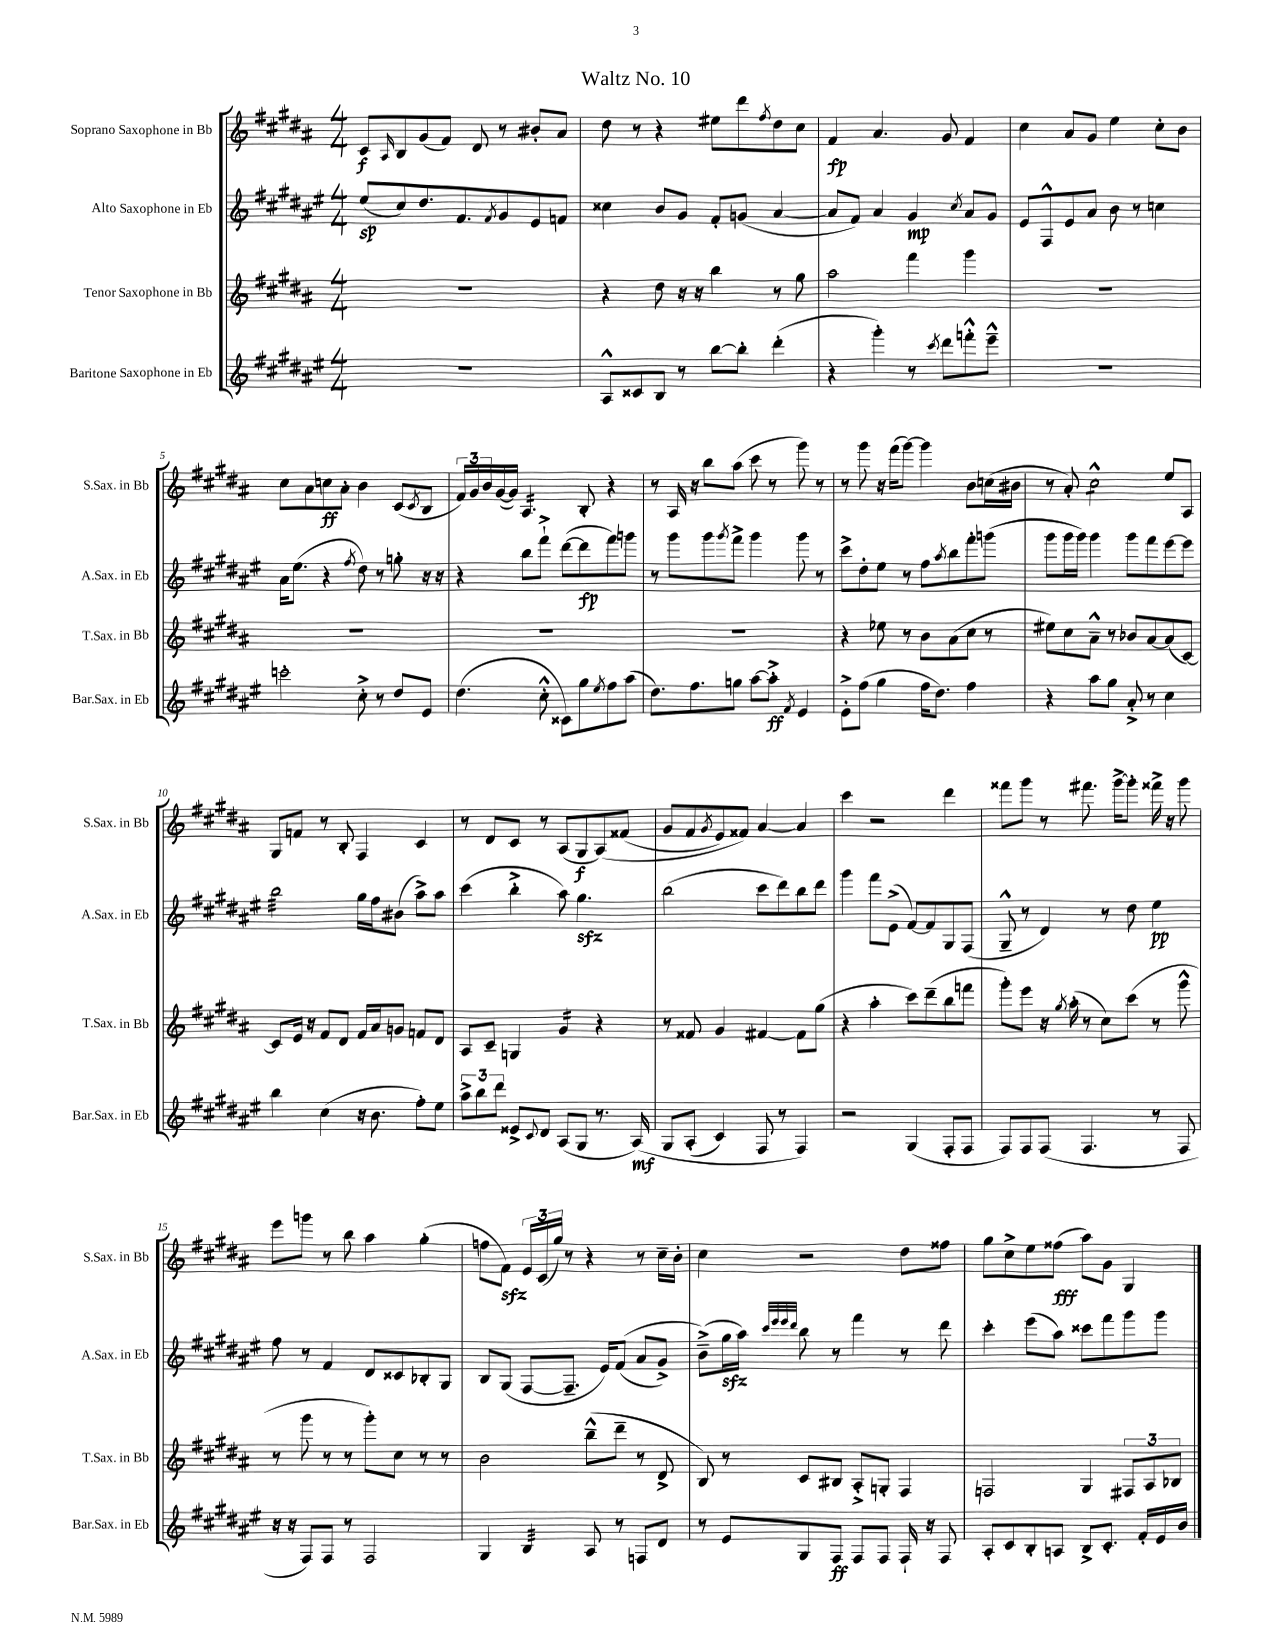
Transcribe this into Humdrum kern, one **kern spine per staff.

**kern	**kern	**kern	**kern
*staff4	*staff3	*staff2	*staff1
*clefG2	*clefG2	*clefG2	*clefG2
*k[f#c#g#d#a#e#]	*k[f#c#g#d#a#]	*k[f#c#g#d#a#e#]	*k[f#c#g#d#a#]
*M4/4	*M4/4	*M4/4	*M4/4
1r	1r	(8ee#	8c#
.	.	.	16qqA#
.	.	8cc#)	8B
.	.	8.dd#	(8g#
.	.	.	8f#)
.	.	8.f#	.
.	.	.	8d#
.	.	8qf#	.
.	.	8g#	8r
.	.	8e#	8b#'
.	.	8f	8a#
=	=	=	=
8A#^^	4r	4cc##	8dd#
8c##	.	.	8r
8B	8dd#	8b	4r
8r	16r	8g#	.
.	16r	.	.
[8bb	4bb	8f#'	8ee#
8bb']	.	(8g	8ddd#
.	.	.	8qff#
(4ddd#'	8r	[4a#	8dd#
.	8gg#	.	8cc#
=	=	=	=
4r	2aa#	8a#]	4f#
.	.	8f#)	.
4ggg#')	.	4a#	4.a#
8r	4fff#	4g#	.
8qccc#	.	.	.
8ddd#	.	.	8g#
.	.	8qcc#	.
8fff'^^	4ggg#	8a#	4f#
8eee#~^^	.	8g#	.
=	=	=	=
1r	1r	8e#	4cc#
.	.	8F#^^	.
.	.	8e#	8a#
.	.	8a#	8g#
.	.	8b	4ee
.	.	8r	.
.	.	4cc	8cc#'
.	.	.	8b
=	=	=	=
2ccc'	1r	16a#	8cc#
.	.	(8.ee#	.
.	.	.	8a#
.	.	4r	8cc
.	.	.	8a#'
.	.	8qff#	.
8cc#'^	.	8dd#)	4b
8r	.	8r	.
8dd#	.	8gg'	(8c#
.	.	.	8qc#
8e#	.	16r	8B
.	.	16r	.
=	=	=	=
(4.dd#	1r	4r	24f#)
.	.	.	24g#
.	.	.	24b
.	.	.	([16g#
.	.	.	16g#])
.	.	8bb	4.A#
8cc#'^^	.	8fff#`^	.
8c##)	.	([8ddd#	.
8gg#	.	8ddd#]	8B'
8qee#	.	.	.
8ff#	.	8fff#)	4r
(8aa#	.	8ggg	.
=	=	=	=
8.dd#)	1r	8r	8r
.	.	8ggg#	16A#
8.ff#	.	.	16r
.	.	8ggg#	8bb
.	.	8qggg#	.
8gg	.	8fff#^	(8aa#
[8aa#	.	4ggg#	8ccc#
8aa#'^]	.	.	8r
8qf#	.	.	.
4e#	.	8ggg#	8ggg#)
.	.	8r	8r
=	=	=	=
8e#'^	4r	8ccc#^	8r
(8ff#	.	8dd#'	8ggg#
4gg#	8ee-	8ee#	16r
.	.	.	(16fff#
.	8r	8r	[8ggg#)
16ff#	8b	8ff#	4ggg#]
8.dd#)	.	.	.
.	.	8qaa#	.
.	(8a#	8bb	.
4ff#	8cc#	8fff#'	8b
.	8r	(8ggg	(16cc
.	.	.	16b#
=	=	=	=
4r	8ee#)	8ggg#	8r
.	8cc#	16ggg#	8a#')
.	.	16ggg#)	.
8aa#	8a#~^^	4ggg#	2cc#^^
8gg#	8r	.	.
8a#'^	8b-	8ggg#	.
8r	[8a#	8fff#	.
4cc#	(8a#]	[8eee#	8ee
.	[8c#)	8eee#]	8A#
=	=	=	=
4bb	8c#]	2bb	8G#
.	16e	.	8f
.	16r	.	.
(4cc#	8f#	.	8r
.	8d#	.	8B'
16r	16f#	16gg#	4F#
8.b	16a#	16ff#	.
.	8g	(8b#	.
8ff#')	8f	8aa#^)	4c#
8ee#	8d#	8aa#	.
=	=	=	=
12aa#^	8A#	(4ccc#	8r
12bb	.	.	.
.	8c#~	.	8d#
12ddd#	.	.	.
8e##^	4G	4bb'^	8c#
8qqc#	.	.	.
8d#	.	.	8r
(8A#	4g#	8aa#)	(8A#
8G#	.	4.gg#	8G#
8.r	4r	.	&(8A#)
.	.	.	(8f##
&(16A#)	.	.	.
=	=	=	=
8G#	8r	(2bb	8g#
(8A#'	8f##	.	8f#
.	.	.	8qg#
4c#)	4g#	.	8e)
.	.	.	8f##&)
8F#	[4f#	8ccc#	[4a#
8r	.	8ddd#)	.
4F#&)	8f#]	8bb	4a#]
.	(8gg#	8ddd#	.
=	=	=	=
2r	4r	4ggg#	4ccc#
.	4aa#'	8fff#	2r
.	.	(8e#^	.
(4G#	8ccc#)	[8f#)	.
.	(8ddd#~	8f#]	.
8F#'	8bb	8G#	4ddd#
8F#	8fff	(8F#	.
=	=	=	=
8F#)	8ggg#')	8G#~^^	8fff##
8F#	8eee	8r	8ggg#
(8F#	16r	4d#)	8r
.	8qgg#	.	.
.	(16aa#'	.	.
4.F#	8r	.	8.fff#
.	8cc#)	8r	.
.	.	.	[16ggg#^
.	(8ccc#	8dd#	8ggg#']
8r	8r	4ee#	16fff##^
.	.	.	16r
8F#	8ggg#^^	.	8ggg#
=	=	=	=
16r	8r	8ff#	8eee
16r	.	.	.
8F#)	8ggg#	8r	8ggg
8F#	8r	4f#	8r
8r	8r	.	8bb
2F#	8ggg#')	8d#	4aa#
.	8cc#	8c##	.
.	8r	8B-'	(4gg#'
.	8r	8G#	.
=	=	=	=
4G#	2b	8B	8ff
.	.	(8G#	8f#)
4B	.	[8F#	24e
.	.	.	(24c#
.	.	.	24gg#)
.	.	8.F#~]	8r
8A#	(8bb~^^	.	4r
.	.	16e#)	.
8r	8ddd#~	&((8f#	.
8F	8r	8a#	8r
8d#	8d#^	8g#^)	16cc#~
.	.	.	16b'
=	=	=	=
8r	8B)	(8b~^&)	4cc#
8e#	8r	16gg#	.
.	.	16aa#)	.
.	.	32qqccc#	.
.	.	32qqeee#	.
.	.	32qqeee#	.
.	.	32qqddd#	.
8G#	8c#	8bb	2r
8F#	8B#	8r	.
8F#	8A#'^	4fff#	.
8F#	8G'	.	.
16F#`	4F#	8r	8dd#
16r	.	.	.
8F#	.	8ddd#	8ff##
=	=	=	=
8A#'	2F	4ccc#'	8gg#
8c#	.	.	8cc#^
8B'	.	(8eee#	8ee
8A	.	8aa#)	(8ff##
8B^	4G#	8ccc##	8aa#)
8.c#'	.	8fff#	8g#
.	12F#	8ggg#	4G#
16f#'	.	.	.
.	12A#	.	.
16e#	.	8ggg#	.
.	12B-	.	.
16b	.	.	.
==	==	==	==
*-	*-	*-	*-
